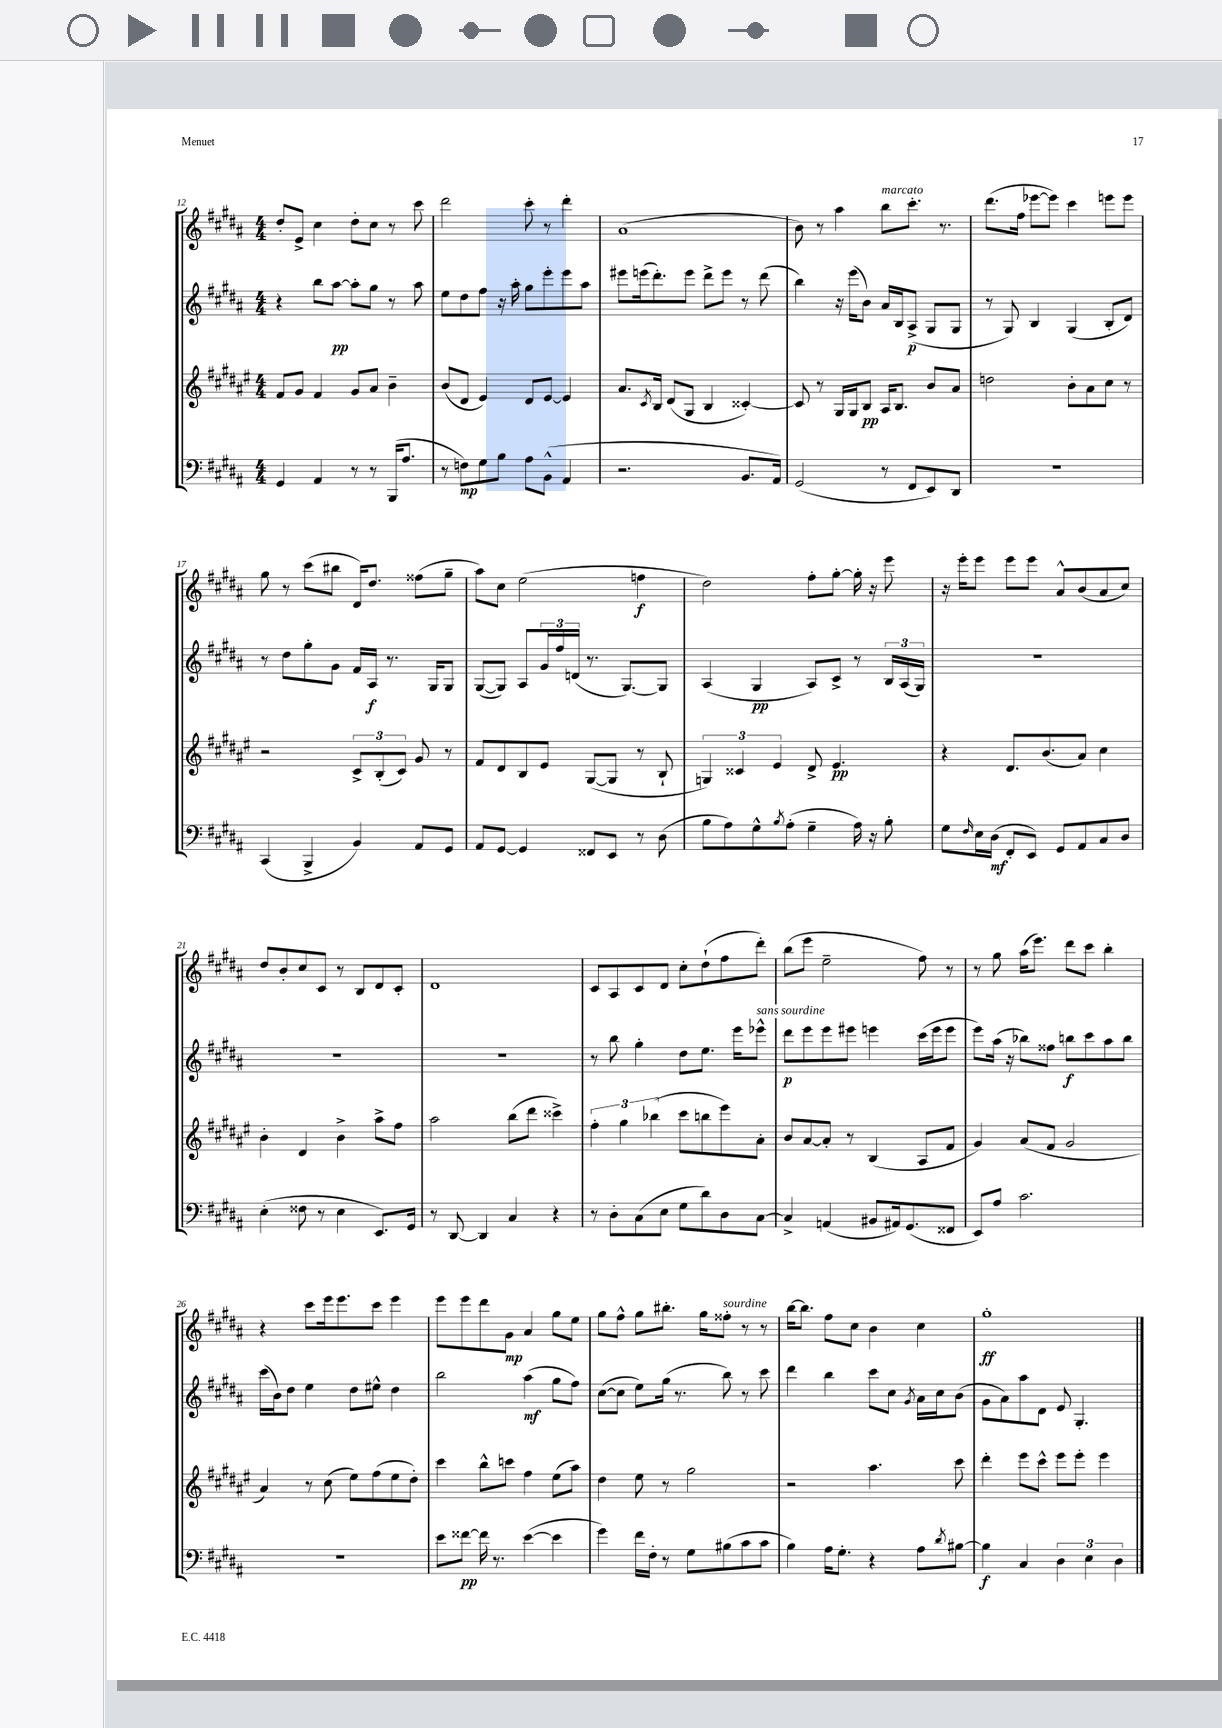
<<
\new StaffGroup <<
\new Staff = "s0" {
    \clef treble \key b \major \numericTimeSignature \time 4/4
    dis''8-. e'8-> cis''4 dis''8-. cis''8 r8 cis'''8 |
    dis'''2 cis'''8-. r8 dis'''4-. |
    ais'1( |
    b'8) r8 ais''4 b''8^\markup { \italic "marcato" } cis'''8.-. r8. |
    dis'''8.( fis''16 ees'''8~ ees'''8) cis'''4 e'''8 e'''8 |
    gis''8 r8 cis'''8( bis''8 dis'16) dis''8. fisis''8( gis''8-- |
    ais''8) cis''8 e''2( f''4\f |
    dis''2) fis''8-. gis''8~-. gis''16-. r16 e'''8 |
    r16 e'''16-. e'''8 e'''8 e'''8 ais'8-^ b'8( ais'8 cis''8) |
    dis''8 b'8-. cis''8 cis'8 r8 b8 dis'8 cis'8-. |
    dis'1 |
    cis'8 ais8 cis'8 dis'8 cis''8-. dis''8-!( fis''8 dis'''8-.) |
    b''8( e'''8 e''2-- fis''8) r8 |
    r8 gis''8 ais''16( e'''8.) dis'''8 cis'''8 b''4-. |
    r4 cis'''8 e'''16 e'''8. cis'''8 e'''4 |
    e'''8 e'''8 dis'''8 gis'8\mp ais'4 gis''8 e''8 |
    gis''8 fis''8-^ gis''8 bis''8.-. gis''16 fisis''8-.^\markup { \italic "sourdine" } r8 r8 |
    b''16~ b''8. fis''8 cis''8 b'4 cis''4 |
    gis''1-.\ff \bar "|." |
}
\new Staff = "s1" {
    \clef treble \key b \major \numericTimeSignature \time 4/4
    r4 b''8 ais''8~\pp ais''8-. gis''8 r8 ais''8 |
    e''8 dis''8 fis''8 r16 ais''16-. gis''8 e'''8-. e'''8 ais''8 |
    eis'''8 e'''16( dis'''8.-.) e'''8 dis'''8-> e'''8 r8 dis'''8( |
    b''4) r16 e'''16( b'8) ais'16 b16 ais8->\p( gis8 gis8 |
    r8 gis8) b4 gis4( b8-. dis'8) |
    r8 dis''8 gis''8-. gis'8 fis'16 ais16\f r8. gis16 gis8 |
    gis8~( gis8) ais8 \tuplet 3/2 { gis'16 fis''16 d'16( } r8. gis8.~) gis8 |
    ais4( gis4\pp ais8) cis'8-> r8 \tuplet 3/2 { b16 ais16( gis16) } |
    R1 |
    R1 |
    R1 |
    r8 b''8 gis''4-. dis''8 e''8. e'''16 ees'''8-^^\markup { \italic "sans sourdine" } |
    dis'''8\p e'''8 e'''8 eis'''8 e'''4 cis'''16( e'''16 e'''8 |
    e'''8) ais''16( r16 bes''8) fisis''8 b''8\f cis'''8 ais''8 b''8 |
    cis'''16( b'16) dis''8 e''4 dis''8 eis''8-^ dis''4 |
    b''2 ais''4\mf( gis''8 fis''8) |
    cis''8~( cis''8 e''8) gis''16( r8. b''8) r8 cis'''8 |
    dis'''4 b''4 cis'''8 cis''8 \acciaccatura { gis'8 } ais'16 cis''16 b'8( |
    gis'8 ais'8) ais''8 dis'8 e'8 gis4.-. \bar "|." |
}
\new Staff = "s2" {
    \clef treble \key fis \major \numericTimeSignature \time 4/4
    fis'8 gis'8 fis'4 gis'8 ais'8 b'4-- |
    b'8( dis'8 eis'4) dis'8 eis'8~ eis'4 |
    ais'8. \acciaccatura { cis'8 } b16 dis'8( gis8 b4 cisis'4~-.) |
    cisis'8 r8 gis16 gis16 b8\pp ais16 b8. b'8 ais'8 |
    d''2 b'8-. ais'8 cis''8 r8 |
    r2 \tuplet 3/2 { cis'8-> b8-.( cis'8) } gis'8 r8 |
    fis'8 dis'8 b8 eis'8 gis8~( gis8 r8 b8-! |
    \tuplet 3/2 { g4) cisis'4 eis'4 } dis'8-> eis'4.\pp |
    r4 dis'8. b'8.( ais'8) cis''4 |
    b'4-. dis'4 b'4-> ais''8-> fis''8 |
    ais''2 b''8( dis'''8 cisis'''4->) |
    \tuplet 3/2 { fis''4-. gis''4 bes''4( } cis'''8 b''8 eis'''8) ais'8-. |
    b'8 ais'8~ ais'8-. r8 b4( ais8 fis'8 |
    gis'4) ais'8( fis'8 gis'2 |
    ais'4) r8 cis''8( eis''8) fis''8( eis''8 dis''8-.) |
    cis'''4 b''8-^ c'''8 fis''4 eis''8( ais''8) |
    dis''4 eis''8 r8 gis''2 |
    r2 ais''4. cis'''8 |
    dis'''4-. eis'''8 cis'''8-^ eis'''8 eis'''8-. eis'''4 \bar "|." |
}
\new Staff = "s3" {
    \clef bass \key b \major \numericTimeSignature \time 4/4
    gis,4 ais,4 r8 r8 b,,16( ais8. |
    r8 f8\mp) gis8 b8 ais8 b,8-^( ais,4 |
    r2. b,8. ais,16) |
    gis,2( r8 fis,8 e,8) dis,8 |
    R1 |
    cis,4( b,,4-> b,4) ais,8 gis,8 |
    ais,8 gis,8~ gis,4 fisis,8 e,8 r8 dis8( |
    b8 ais8) gis8-^ \acciaccatura { b8 } ais8-.( gis4-- ais16) r16 b8-. |
    gis8 \grace { fis16 } e16 dis16\mf( fis,8-. e,8) gis,8 ais,8 cis8 dis8 |
    e4-.( fisis8 r8 e4 e,8.) gis,16 |
    r8 dis,8~ dis,4 cis4 r4 |
    r8 dis8-. cis8( e8 gis8 dis'8) dis8 cis8~ |
    cis4-> a,4( bis,8 ais,16) gis,8.( fisis,8 |
    e,8) ais8 cis'2. |
    r1 |
    e'8 fisis'8~\pp fisis'16 r8. e'4~( e'4 |
    gis'4) fis'16 fis16-. r8 gis8 bis8( cis'8 cis'8 |
    b4) ais16 gis8.-. r4 ais8 \acciaccatura { dis'8 } bis8~ |
    bis4\f cis4 \tuplet 3/2 { dis4 e4 dis4 } \bar "|." |
}
>>
>>
\layout { \context { \Score currentBarNumber = #12 } }
